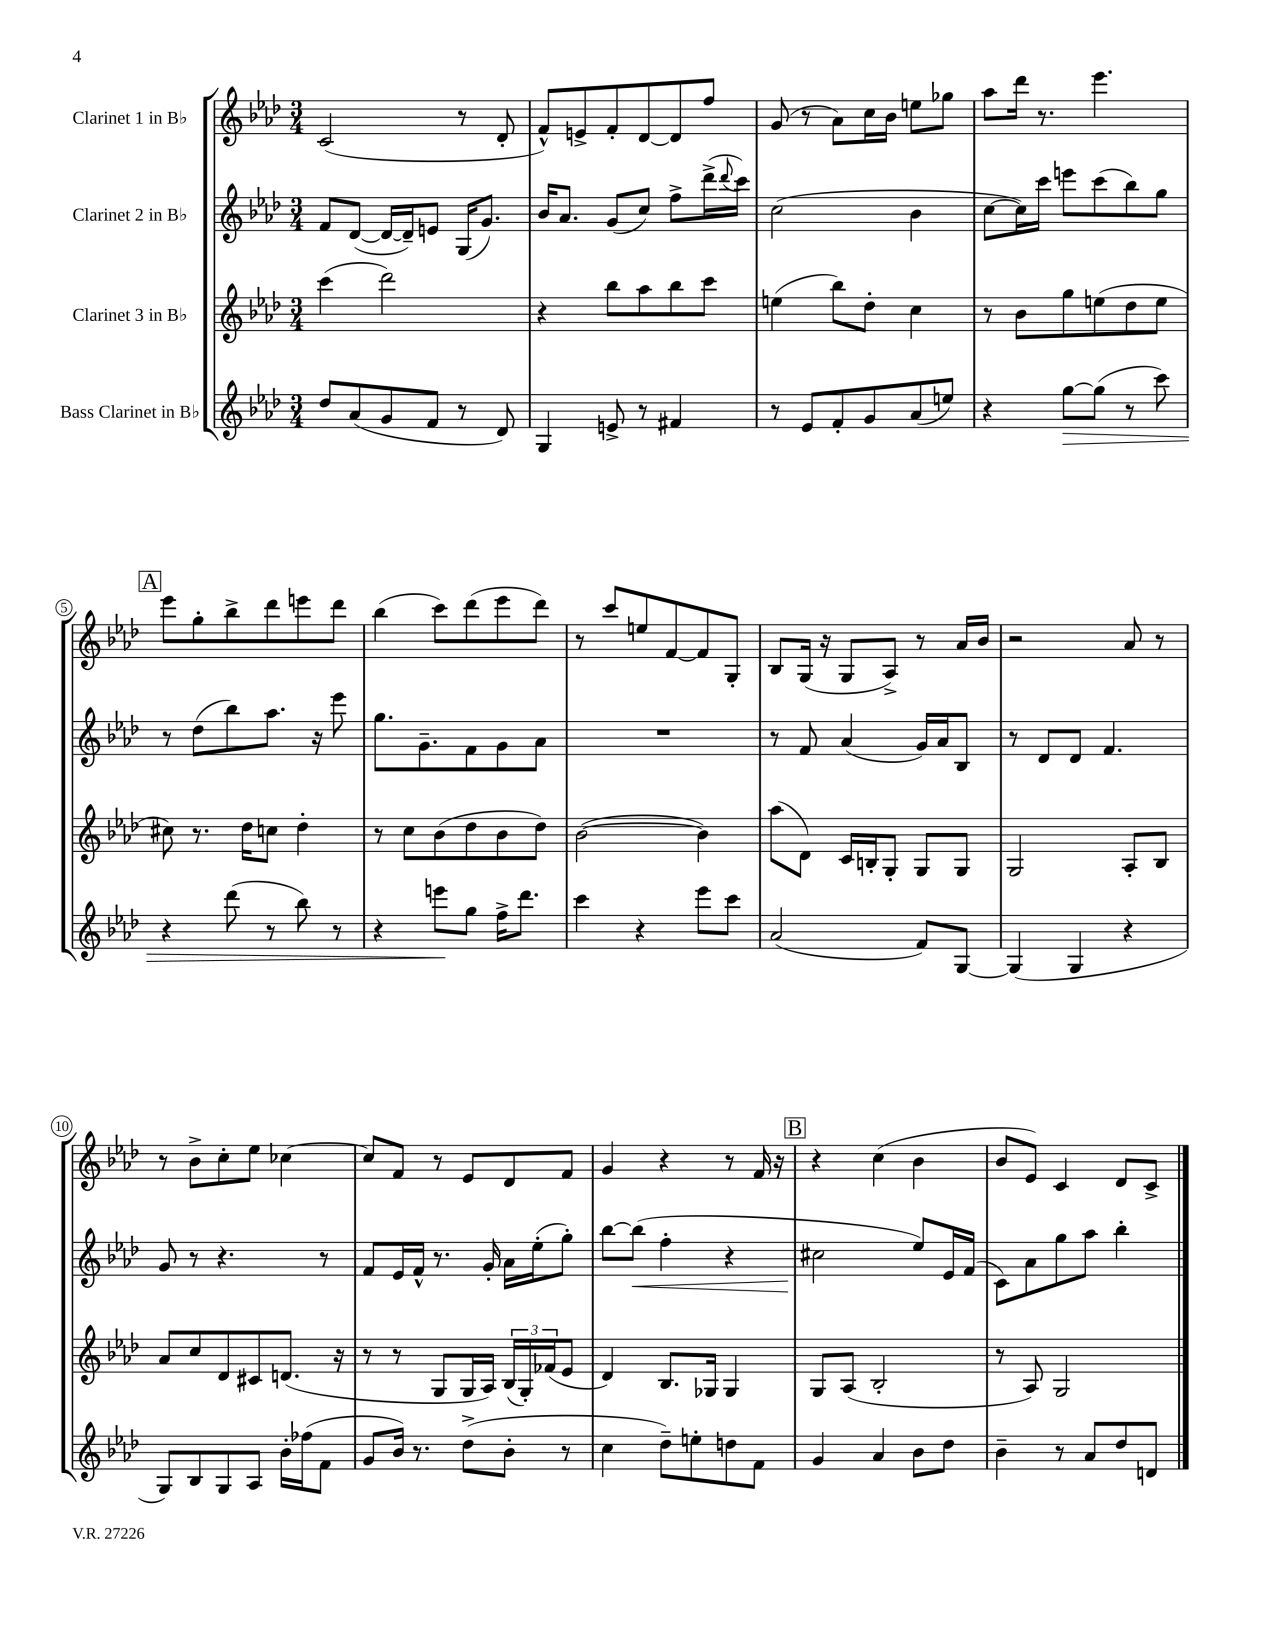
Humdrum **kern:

**kern	**kern	**kern	**kern
*staff4	*staff3	*staff2	*staff1
*clefG2	*clefG2	*clefG2	*clefG2
*k[b-e-a-d-]	*k[b-e-a-d-]	*k[b-e-a-d-]	*k[b-e-a-d-]
*M3/4	*M3/4	*M3/4	*M3/4
8dd-	(4ccc	8f	(2c
(8a-	.	([8d-	.
8g	2ddd-)	16d-_	.
.	.	16d-~])	.
8f	.	8e	.
8r	.	(16G	8r
.	.	8.g)	.
8d-)	.	.	8d-'
=	=	=	=
4G	4r	16b-	8f^^)
.	.	8.a-	.
.	.	.	8e^
8e^	8bb-	(8g	8f'
8r	8aa-	8cc)	[8d-
4f#	8bb-	8ff^	8d-]
.	8ccc	(16ddd-^	8ff
.	.	8qqddd-	.
.	.	16ccc)	.
=	=	=	=
8r	(4ee	(2cc	(8g
8e-	.	.	8r
8f'	8bb-)	.	8a-)
8g	8dd-'	.	16cc
.	.	.	16b-
(8a-	4cc	4b-	8ee
8ee)	.	.	8gg-
=	=	=	=
4r	8r	[8cc	8aa-
.	8b-	16cc])	16ddd-
.	.	16ccc	8.r
[8gg	8gg	8eee	.
(8gg]	(8ee	(8ccc	4.eee-
8r	8dd-	8bb-)	.
8ccc)	8ee	8gg	.
=	=	=	=
4r	8cc#)	8r	8eee-
.	8.r	(8dd-	8gg'
(8ddd-	.	8bb-)	8bb-^
.	16dd-	.	.
8r	8cc	8.aa-	8ddd-
8bb-)	4dd-'	.	8eee
.	.	16r	.
8r	.	8eee-	8ddd-
=	=	=	=
4r	8r	8.gg	(4bb-
.	8cc	.	.
.	.	8.g~	.
8eee	(8b-	.	8ccc)
8gg	8dd-	8f	(8ddd-
16ff^	8b-	8g	8eee-
8.ddd-	.	.	.
.	8dd-)	8a-	8ddd-)
=	=	=	=
4ccc	([2b-	2.r	8r
.	.	.	8ccc
4r	.	.	8ee
.	.	.	[8f
8eee-	4b-])	.	8f]
8ccc	.	.	8G'
=	=	=	=
(2a-	(8aa-	8r	8B-
.	8d-)	8f	(16G
.	.	.	16r
.	16c	(4a-	8G
.	16B'	.	.
.	8G'	.	8A-^)
8f)	8G	16g)	8r
.	.	16a-	.
[8G	8G	8B-	16a-
.	.	.	16b-
=	=	=	=
(4G]	2G	8r	2r
.	.	8d-	.
4G	.	8d-	.
.	.	4.f	.
4r	8A-'	.	8a-
.	8B-	.	8r
=	=	=	=
8G)	8a-	8g	8r
8B-	8cc	8r	8b-^
8G	8d-	4.r	8cc'
8A-	8c#	.	8ee-
16b-'	(8.d	.	[4cc-
(16ff-	.	.	.
8f	.	8r	.
.	16r	.	.
=	=	=	=
8g	8r	8f	8cc-]
16b-)	8r	16e-	8f
8.r	.	16f^^	.
.	8G	8.r	8r
(8dd-^	16G	.	8e-
.	16A-)	16g'	.
8b-'	(24B-	16a-	8d-
.	24G')	.	.
.	.	(16ee-'	.
.	(24f-	.	.
8r	8e-	8gg')	8f
=	=	=	=
4cc	4d-)	[8bb-	4g
.	.	(8bb-]	.
8dd-~)	8.B-	4ff'	4r
8ee'	.	.	.
.	16G-	.	.
8dd	4G-	4r	8r
8f	.	.	16f
.	.	.	16r
=	=	=	=
4g	8G	2cc#	4r
.	(8A-	.	.
4a-	2B-'	.	(4cc
8b-	.	8ee-)	4b-
8dd-	.	16e-	.
.	.	(16f	.
=	=	=	=
4b-~	8r	8c)	8b-
.	8A-)	8a-	8e-)
8r	2G	8gg	4c
8a-	.	8aa-	.
8dd-	.	4bb-'	8d-
8d	.	.	8c^
==	==	==	==
*-	*-	*-	*-
